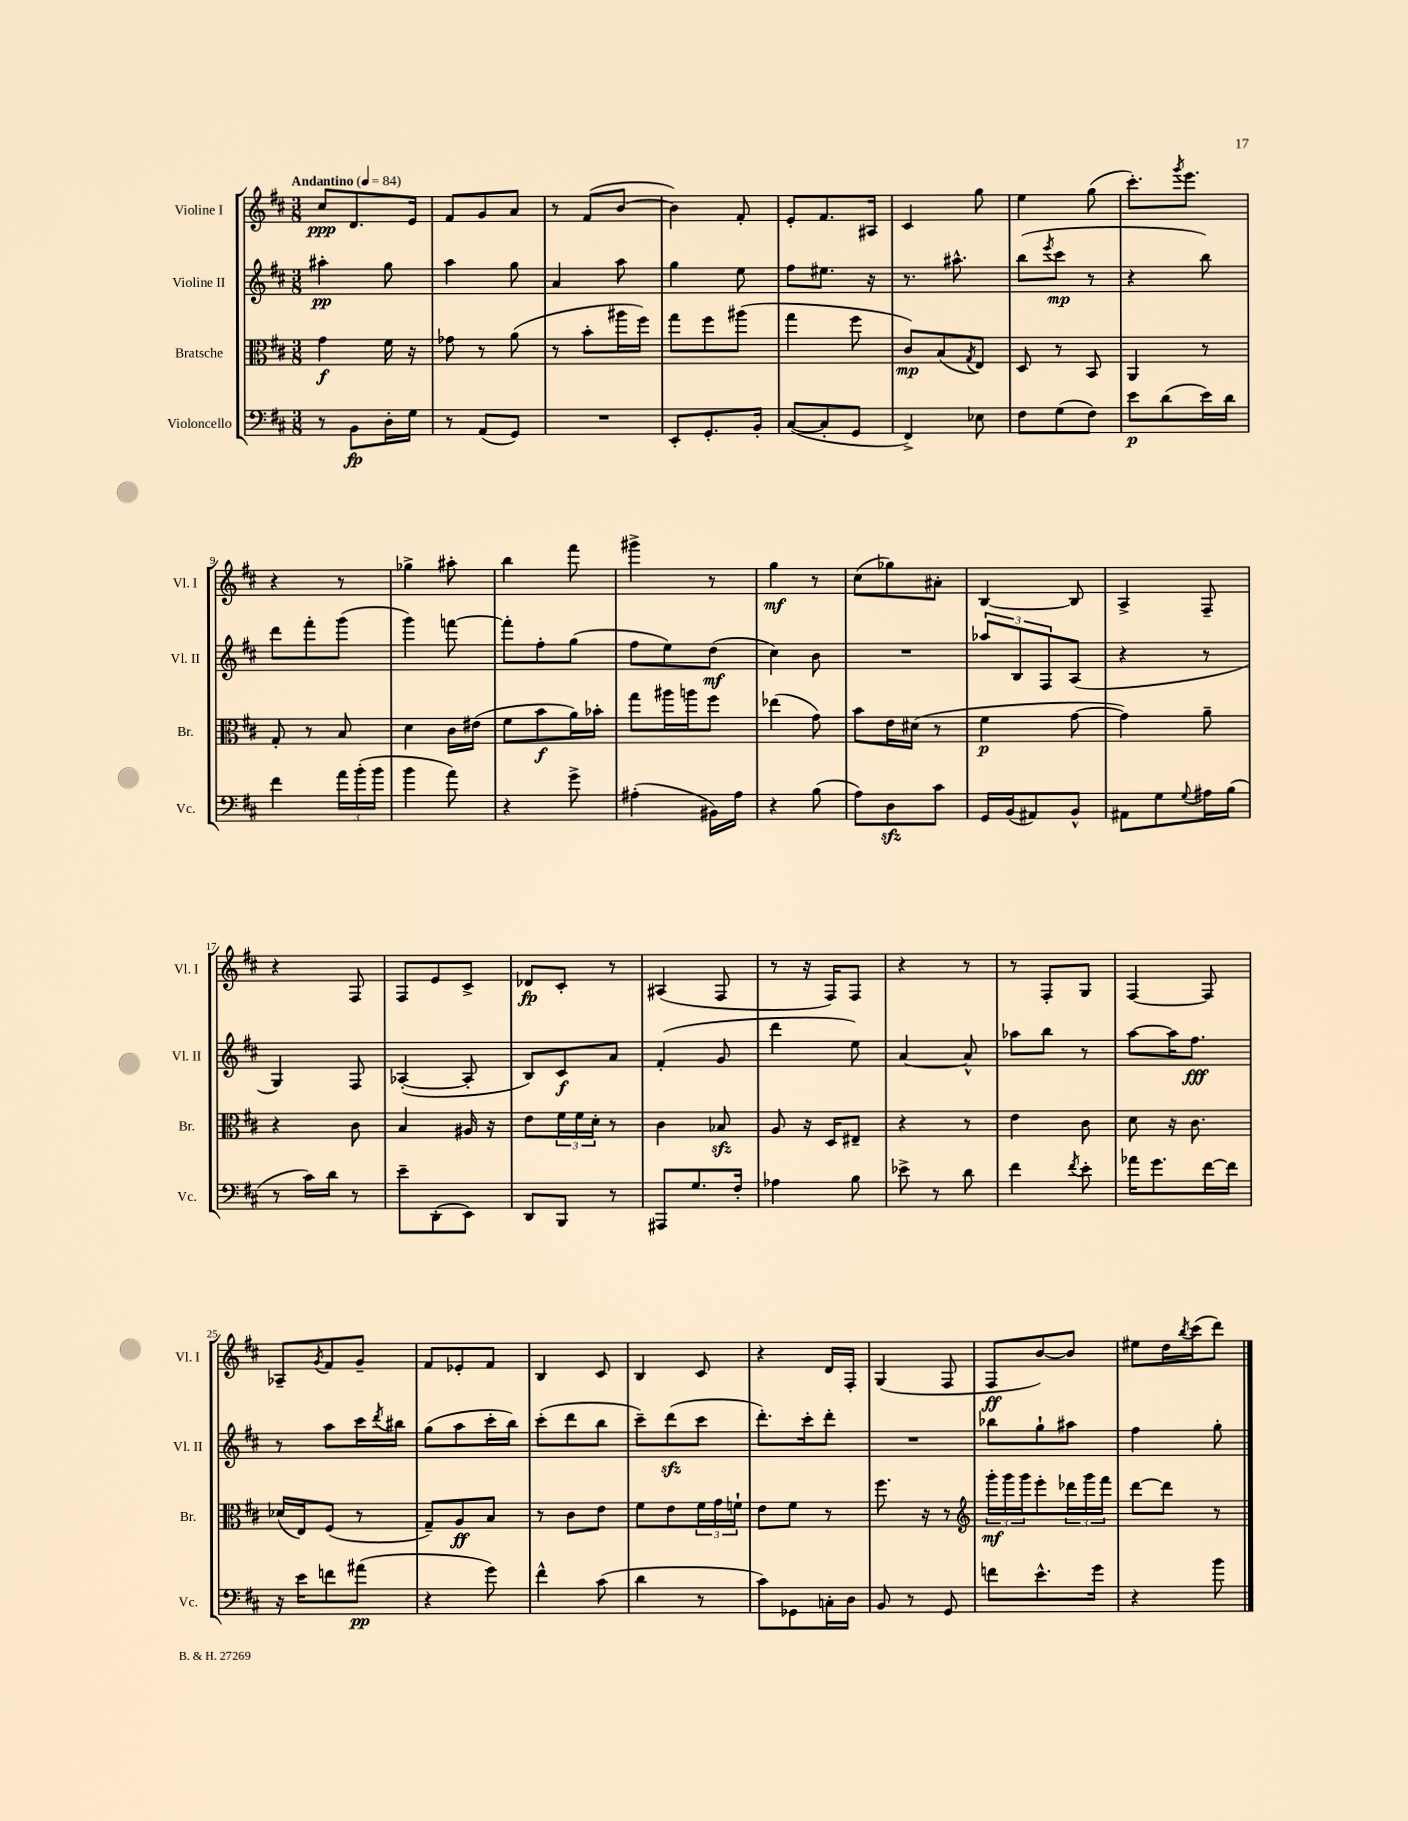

**kern	**dynam	**kern	**dynam	**kern	**dynam	**kern	**dynam
*part4	*part4	*part3	*part3	*part2	*part2	*part1	*part1
*staff4	*staff4	*staff3	*staff3	*staff2	*staff2	*staff1	*staff1
*I"Violoncello	*	*I"Bratsche	*	*I"Violine II	*	*I"Violine I	*
*I'Vc.	*	*I'Br.	*	*I'Vl. II	*	*I'Vl. I	*
*clefF4	*	*clefC3	*	*clefG2	*	*clefG2	*
*k[f#c#]	*	*k[f#c#]	*	*k[f#c#]	*	*k[f#c#]	*
*M3/8	*	*M3/8	*	*M3/8	*	*M3/8	*
*MM84	*	*MM84	*	*MM84	*	*MM84	*
=1	=1	=1	=1	=1	=1	=1	=1
!	!	!	!	!	!	!LO:TX:a:B:t=Andantino	!
8r	.	4g\	f	4aa#X'\	pp	8cc#/L	ppp
8BB\L	fp	.	.	.	.	8.d/	.
16D'\L	.	16f#\	.	8gg\	.	.	.
16G\JJ	.	16r	.	.	.	16e/Jk	.
=2	=2	=2	=2	=2	=2	=2	=2
8r	.	8g-X\	.	4aa\	.	8f#/L	.
(8AA/L	.	8r	.	.	.	8g/	.
8GG/J)	.	(8a\	.	8gg\	.	8a/J	.
=3	=3	=3	=3	=3	=3	=3	=3
4.r	.	8r	.	4a/	.	8r	.
.	.	8b'\L	.	.	.	(8f#/L	.
.	.	16aa#X\L	.	8aa\	.	[8b/J	.
.	.	16ff#\JJ)	.	.	.	.	.
=4	=4	=4	=4	=4	=4	=4	=4
8EE'/L	.	8gg\L	.	4gg\	.	4b\])	.
8.GG'/	.	8ff#\	.	.	.	.	.
.	.	(8aa#X\J	.	8ee\	.	8f#'/	.
16BB'/Jk	.	.	.	.	.	.	.
=5	=5	=5	=5	=5	=5	=5	=5
([8C#/L	.	4gg\	.	8ff#\L	.	8e'/L	.
8C#'/]	.	.	.	8.ee#X\J	.	8.f#/	.
8GG/J	.	8ff#\	.	.	.	.	.
.	.	.	.	16r	.	16A#X/Jk	.
=6	=6	=6	=6	=6	=6	=6	=6
4FF#^/)	.	8c#/L)	mp	8.r	.	4c#/	.
.	.	(8B/	.	.	.	.	.
.	.	.	.	8.aa#X^^\	.	.	.
.	.	8qG/	.	.	.	.	.
8E-X\	.	8E/J)	.	.	.	8gg\	.
=7	=7	=7	=7	=7	=7	=7	=7
8F#\L	.	8D/	.	(8bb\L	.	4ee\	.
.	.	.	.	8qeee/	.	.	.
(8G\	.	8r	.	8ccc#\J	mp	.	.
8F#\J)	.	8BB/	.	8r	.	(8gg\	.
=8	=8	=8	=8	=8	=8	=8	=8
8e\L	p	4AA/	.	4r	.	8.ccc#'\L)	.
(8d\	.	.	.	.	.	.	.
.	.	.	.	.	.	8qggg/	.
.	.	.	.	.	.	8.eee\J	.
16e\L)	.	8r	.	8bb\)	.	.	.
16d\JJ	.	.	.	.	.	.	.
!!LO:LB:g=z
=9	=9	=9	=9	=9	=9	=9	=9
4f#\	.	8G'/	.	8ddd\L	.	4r	.
.	.	8r	.	8fff#'\	.	.	.
24a\LL	.	8B/	.	(8ggg\J	.	8r	.
(24b'\	.	.	.	.	.	.	.
24b\JJ	.	.	.	.	.	.	.
=10	=10	=10	=10	=10	=10	=10	=10
4b\	.	4d\	.	4ggg\)	.	4gg-X^\	.
8a\)	.	16c#\LL	.	[8fffn\	.	8aa#X'\	.
.	.	(16e#X\JJ	.	.	.	.	.
=11	=11	=11	=11	=11	=11	=11	=11
4r	.	8f#\L	.	8fff'\L]	.	4bb\	.
.	.	8b\	f	8ff#'\	.	.	.
8g^\	.	16a\L)	.	(8gg\J	.	8fff#\	.
.	.	16b-X'\JJ	.	.	.	.	.
=12	=12	=12	=12	=12	=12	=12	=12
(4A#X'\	.	8gg\L	.	8ff#\L	.	4ggg#X^\	.
.	.	16aa#X\L	.	8ee\)	.	.	.
.	.	16aan\J	.	.	.	.	.
16BB#X\LL)	.	8ff#\J	.	(8dd\J	mf	8r	.
16A#\JJ	.	.	.	.	.	.	.
=13	=13	=13	=13	=13	=13	=13	=13
4r	.	(4ee-X\	.	4cc#\)	.	4gg\	mf
(8B\	.	8g\)	.	8b\	.	8r	.
=14	=14	=14	=14	=14	=14	=14	=14
8A\L)	.	8b\L	.	4.r	.	(8cc#\L	.
8Dzz\	.	16e\L	.	.	.	8gg-X\)	.
.	.	(16d#X\JJ	.	.	.	.	.
8c#\J	.	8r	.	.	.	8a#X'\J	.
=15	=15	=15	=15	=15	=15	=15	=15
16GG/LL	.	4f#\	p	12aa-X/L	.	[4B/	.
(16BB/J	.	.	.	.	.	.	.
.	.	.	.	12B/	.	.	.
8AA#X/)	.	.	.	.	.	.	.
.	.	.	.	12F#/	.	.	.
8BB^^/J	.	[8g\	.	(8A/J	.	8B/]	.
=16	=16	=16	=16	=16	=16	=16	=16
8AA#X\L	.	4g\])	.	4r	.	4A^/	.
8G\	.	.	.	.	.	.	.
8qqG/	.	.	.	.	.	.	.
16A#X\L	.	8a~\	.	8r	.	8F#~/	.
(16B\JJ	.	.	.	.	.	.	.
!!LO:LB:g=z
=17	=17	=17	=17	=17	=17	=17	=17
8r	.	4r	.	4G/)	.	4r	.
16c#\LL)	.	.	.	.	.	.	.
16d\JJ	.	.	.	.	.	.	.
8r	.	8c#\	.	8F#/	.	8F#/	.
=18	=18	=18	=18	=18	=18	=18	=18
8e~\L	.	4B/	.	([4A-X'/	.	8F#/L	.
(8DD'\	.	.	.	.	.	8e/	.
8EE\J)	.	16A#X/	.	8A-'/]	.	8c#^/J	.
.	.	16r	.	.	.	.	.
=19	=19	=19	=19	=19	=19	=19	=19
8DD/L	.	8e\L	.	8B/L)	.	8d-X/L	fp
8BBB/J	.	24f#\L	.	8c#/	f	8c#'/J	.
.	.	24f#\	.	.	.	.	.
.	.	24d'\JJ	.	.	.	.	.
8r	.	8r	.	8a/J	.	8r	.
=20	=20	=20	=20	=20	=20	=20	=20
8AAA#X/L	.	4c#\	.	(4f#'/	.	(4A#X/	.
8.G/	.	.	.	.	.	.	.
.	.	8B-Xzz/	.	8g/	.	8F#/	.
16F#'/Jk	.	.	.	.	.	.	.
=21	=21	=21	=21	=21	=21	=21	=21
4A-X\	.	8A/	.	4ddd\	.	8r	.
.	.	16r	.	.	.	16r	.
.	.	16D/KL	.	.	.	16F#/KL)	.
8B\	.	8E#X~/J	.	8ee\)	.	8F#/J	.
=22	=22	=22	=22	=22	=22	=22	=22
8e-X^\	.	4r	.	[4a/	.	4r	.
8r	.	.	.	.	.	.	.
8d\	.	8r	.	8a^^/]	.	8r	.
=23	=23	=23	=23	=23	=23	=23	=23
4f#\	.	4e\	.	8aa-X\L	.	8r	.
.	.	.	.	8bb\J	.	8F#'/L	.
8qf#/	.	.	.	.	.	.	.
8e'\	.	8c#\	.	8r	.	8G/J	.
=24	=24	=24	=24	=24	=24	=24	=24
16a-X\KL	.	8d\	.	[8aa\L	.	[4F#/	.
8.g\	.	.	.	.	.	.	.
.	.	16r	.	16aa\K]	.	.	.
.	.	8.c#\	.	8.ff#\J	fff	.	.
[16f#\L	.	.	.	.	.	8F#/]	.
16f#\JJ]	.	.	.	.	.	.	.
!!LO:LB:g=z
=25	=25	=25	=25	=25	=25	=25	=25
16r	.	(16d-X/LL	.	8r	.	8A-X~/L	.
16e\KL	.	16E/J)	.	.	.	.	.
.	.	.	.	.	.	8qg/	.
8fn\	.	(8F#/J	.	8aa\L	.	8f#/	.
(8a#X\J	pp	8r	.	16ccc#\L	.	8g~/J	.
.	.	.	.	8qddd/	.	.	.
.	.	.	.	16bb#X\JJ	.	.	.
=26	=26	=26	=26	=26	=26	=26	=26
4r	.	8G~/L)	.	(8gg\L	.	8f#/L	.
.	.	8A/	ff	8aa\	.	8e-X'/	.
8g\)	.	8B/J	.	16ccc#'\L	.	8f#/J	.
.	.	.	.	16bb\JJ)	.	.	.
=27	=27	=27	=27	=27	=27	=27	=27
4f#^^\	.	8r	.	(8ccc#'\L	.	4B/	.
.	.	8c#\L	.	8ddd\	.	.	.
(8c#\	.	8e\J	.	8bb\J	.	8c#/	.
=28	=28	=28	=28	=28	=28	=28	=28
4d\	.	8f#\L	.	8ccc#~\L)	.	4B/	.
.	.	8e\	.	(8dddzz\	.	.	.
8r	.	24f#\L	.	8ccc#\J	.	8c#/	.
.	.	24g\	.	.	.	.	.
.	.	24fn`\JJ	.	.	.	.	.
=29	=29	=29	=29	=29	=29	=29	=29
8c#\L)	.	8e\L	.	8.ddd'\L)	.	4r	.
8GG-X\	.	8f#\J	.	.	.	.	.
.	.	.	.	16ccc#'\k	.	.	.
16Cn'\L	.	8r	.	8ddd'\J	.	16d/LL	.
16D\JJ	.	.	.	.	.	16F#'/JJ	.
=30	=30	=30	=30	=30	=30	=30	=30
8BB/	.	8.ff#\	.	4.r	.	(4G/	.
8r	.	.	.	.	.	.	.
.	.	16r	.	.	.	.	.
8GG/	.	8r	.	.	.	8F#/	.
=31	=31	=31	=31	=31	=31	=31	=31
*	*	*clefG2	*	*	*	*	*
8fn\L	.	24ggg'\LL	mf	8bb-X\L	.	8F#/L	ff
.	.	24ggg\	.	.	.	.	.
.	.	24ggg\J	.	.	.	.	.
8.e^^\	.	8eee'\	.	8gg`\	.	[8b/)	.
.	.	24ddd-X\L	.	8aa#X\J	.	8b/J]	.
.	.	24ggg\	.	.	.	.	.
16g\Jk	.	.	.	.	.	.	.
.	.	24fff#\JJ	.	.	.	.	.
=32	=32	=32	=32	=32	=32	=32	=32
4r	.	[8ddd\L	.	4ff#\	.	8ee#X\L	.
.	.	8ddd\J]	.	.	.	16dd\L	.
.	.	.	.	.	.	8qbb/	.
.	.	.	.	.	.	(16ccc#\J	.
8b\	.	8r	.	8gg'\	.	8ddd\J)	.
==	==	==	==	==	==	==	==
*-	*-	*-	*-	*-	*-	*-	*-
